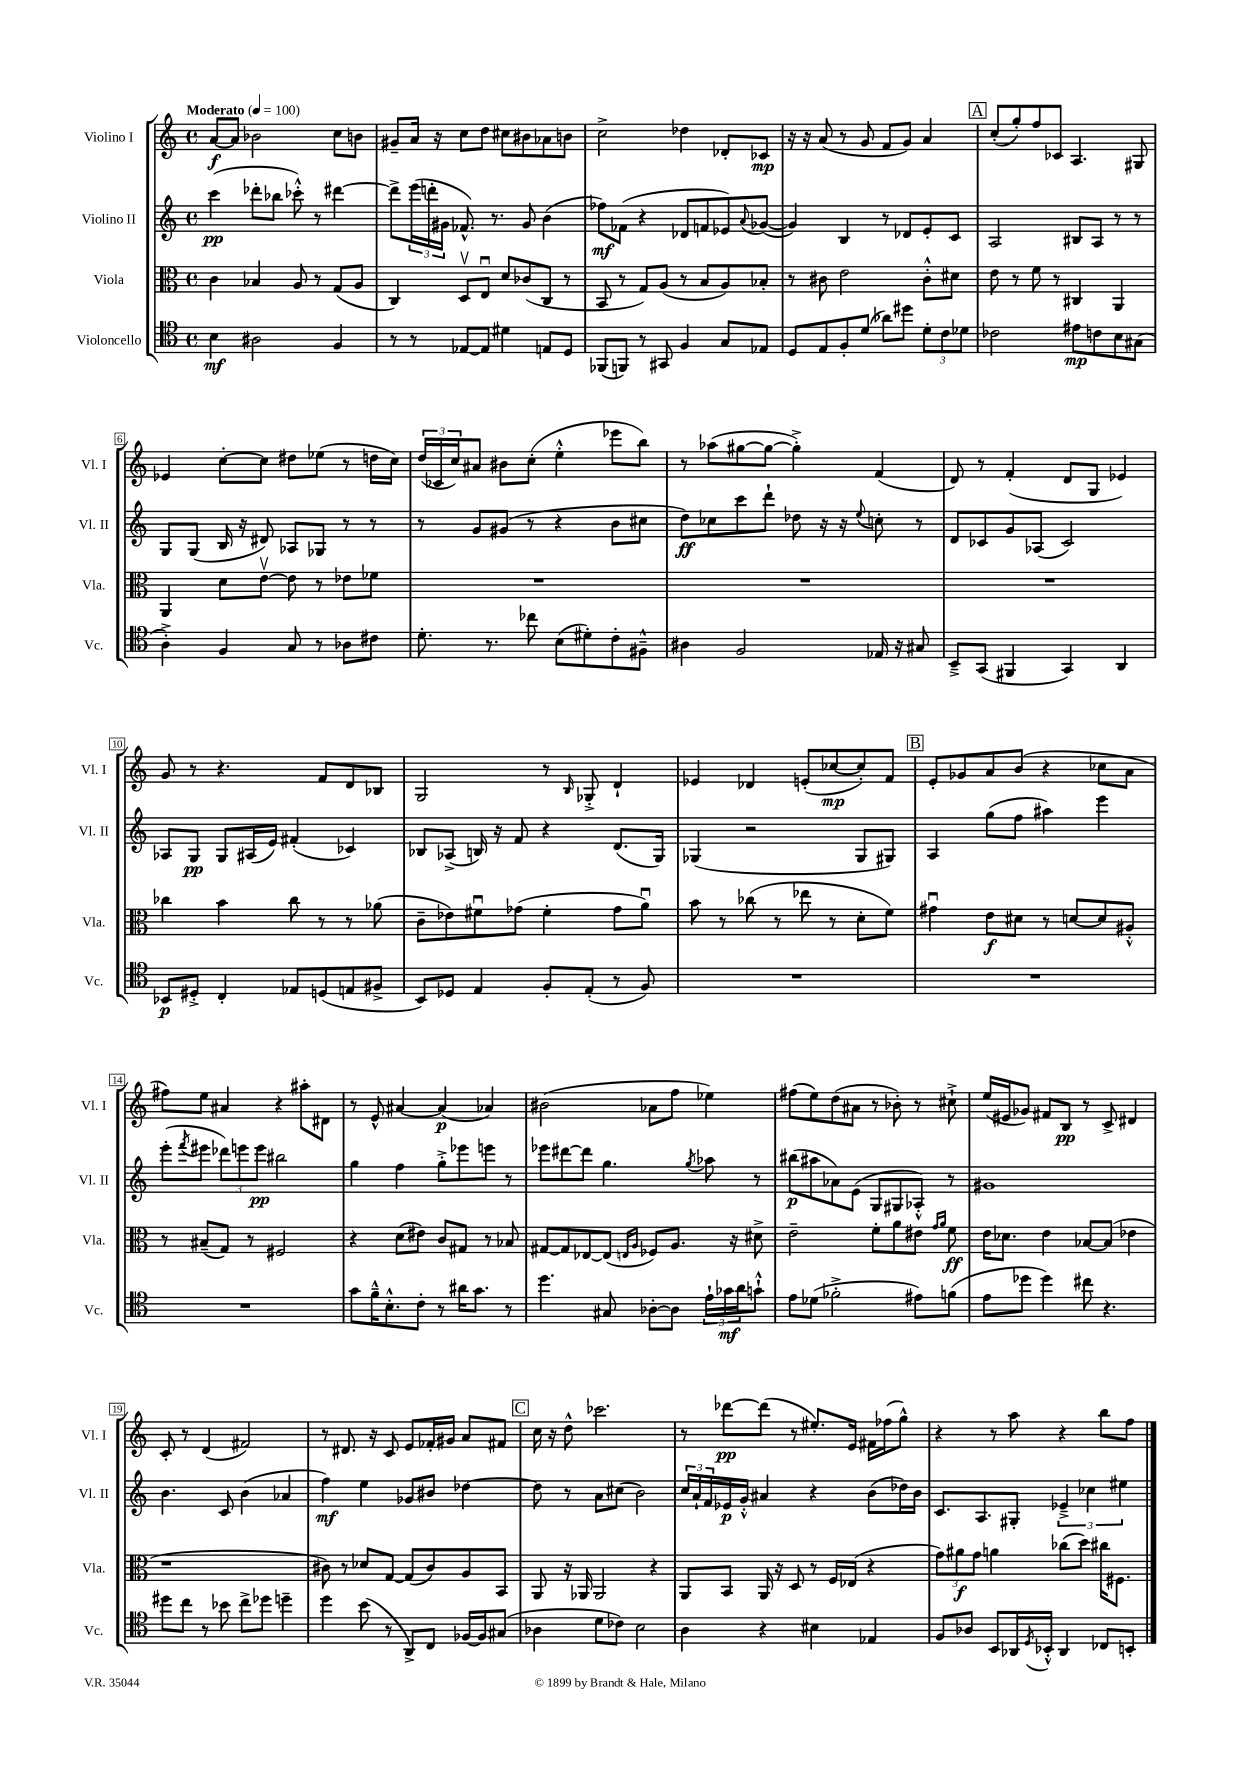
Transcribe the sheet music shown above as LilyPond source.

<<
\new StaffGroup <<
\new Staff = "s0" \with { instrumentName = "Violino I" shortInstrumentName = "Vl. I" } {
    \clef treble \key c \major \defaultTimeSignature \time 4/4 \tempo "Moderato" 4 = 100
    a'8~\f a'8 bes'2 c''8 b'8 |
    gis'8-- a'16 r16 c''8 d''8 cis''8 bis'8 aes'8 b'8 |
    c''2-> des''4 des'8-. ces'8\mp |
    r16 r16 a'8( r8 g'8 f'8 g'8) a'4 |
    \mark \markup { \box "A" } c''8-.( g''8-.) f''8 ces'8 a4. gis8 |
    ees'4 c''8~-. c''8 dis''8 ees''8( r8 d''16 c''16) |
    \tuplet 3/2 { d''16( ces'16 c''16) } ais'8 bis'8 c''8-.( e''4-.-^ ees'''8 b''8) |
    r8 aes''8( gis''8~ gis''8~ gis''4-.->) f'4( |
    d'8) r8 f'4-.( d'8 g8 ees'4) |
    g'8 r8 r4. f'8 d'8 bes8 |
    g2 r8 \grace { b16 } ges8-.-> d'4-! |
    ees'4 des'4 e'8-.( ces''8~\mp ces''8-.) f'8 |
    \mark \markup { \box "B" } e'8-. ges'8 a'8 b'8( r4 ces''8 a'8 |
    fis''8) e''8 ais'4 r4 ais''8-. dis'8 |
    r8 e'8-^ ais'4~ ais'4\p( aes'4) |
    bis'2( aes'8 f''8 ees''4) |
    fis''8( e''8) d''8( ais'8 r8 bes'8-.) r8 cis''8-!-> |
    e''16( eis'16 ges'8) fis'8 b8\pp r8 c'8-> dis'4 |
    c'8-. r8 d'4( fis'2) |
    r8 dis'8. r16 c'8 e'8 fes'16-. gis'16 a'8 fis'8 |
    \mark \markup { \box "C" } c''16 r16 d''8-^ ces'''2. |
    r8 des'''8~\pp des'''8( r8 eis''8.-.) e'16 fis'16 fes''16( g''8-^) |
    r4 r8 a''8 r4 b''8 f''8 \bar "|." |
}
\new Staff = "s1" \with { instrumentName = "Violino II" shortInstrumentName = "Vl. II" } {
    \clef treble \key c \major \defaultTimeSignature \time 4/4
    c'''4\pp( des'''8-. bes''8 ces'''8-.-^) r8 dis'''4~ |
    dis'''8-> \tuplet 3/2 { e'''16( d'''16-. gis'16 } fes'8.-^) r8. gis'8 b'4( |
    fes''8\mf) fes'8( r4 des'8 f'8 ees'8) \appoggiatura { a'8 } ges'8~( |
    ges'4) b4 r8 des'8 e'8-. c'8 |
    \mark \markup { \box "A" } a2 bis8 a8 r8 r8 |
    g8 g8( b16 r16 dis'8) aes8 ges8 r8 r8 |
    r8 g'8 gis'8( r8 r4 b'8 cis''8 |
    d''8\ff) ces''8 c'''8 d'''8-! des''8 r16 r16 \appoggiatura { e''8 } c''8-. r8 |
    d'8 ces'8 g'8 aes8( ces'2) |
    aes8 g8\pp g8 ais16( e'16) fis'4-.( ces'4) |
    bes8 aes8->( b16) r16 f'8 r4 d'8.( g16) |
    ges4( r2 ges8 gis8) |
    \mark \markup { \box "B" } a4 g''8( f''8 ais''4) e'''4 |
    e'''8-.( \acciaccatura { f'''8 } eis'''8 \tuplet 3/2 { des'''8) e'''8 e'''8\pp } bis''2 |
    g''4 f''4 g''8-.-> ees'''8 e'''8 r8 |
    ees'''8 dis'''8~ dis'''8 g''4. \acciaccatura { g''8 } aes''8 r8 |
    bis''8\p( ais''8 aes'8) e'8( g8 gis8 aes8-.-^) r8 |
    gis'1 |
    b'4. c'8 b'4( aes'4 |
    f''4\mf) e''4 ges'8 bis'8 des''4~ |
    \mark \markup { \box "C" } des''8 r8 a'8 cis''8( b'2) |
    \tuplet 3/2 { c''16 a'16-! f'16 } ees'16\p g'16-.-^ ais'4 r4 b'8( des''16) b'16 |
    c'8. a8. gis8-. \tuplet 3/2 { ees'4---> ces''4 eis''4 } \bar "|." |
}
\new Staff = "s2" \with { instrumentName = "Viola" shortInstrumentName = "Vla." } {
    \clef alto \key c \major \defaultTimeSignature \time 4/4
    c'4 bes4 a8 r8 g8( a8 |
    c4) d8\upbow e8\downbow d'8 ces'8( c8 r8 |
    b,8 r8 g8) a8( r8 b8 a8) bes8-. |
    r8 cis'8 e'2 cis'8-.-^ dis'8 |
    \mark \markup { \box "A" } e'8 r8 f'8 r8 cis4 a,4 |
    a,4 d'8 e'8~\upbow e'8 r8 ees'8 fes'8 |
    R1 |
    R1 |
    R1 |
    ces''4 b'4 ces''8 r8 r8 aes'8( |
    c'8-- ees'8) fis'8\downbow ges'8( fis'4-. ges'8 a'8\downbow) |
    b'8 r8 ces''8( r8 ees''8 r8 d'8-. f'8) |
    \mark \markup { \box "B" } gis'4\downbow e'8\f dis'8 r8 d'8~ d'8 ais8-.-^ |
    r8 bis8--( g8) r8 fis2 |
    r4 d'8( eis'8) c'8 gis8 r8 bes8 |
    gis8~ gis8 ees8~ ees8( \grace { e16 a16 } fes8) a8. r16 dis'8-> |
    e'2-- f'8-. a'8 eis'8 \grace { g'16 a'16 } f'8\ff |
    e'16 des'8. e'4 bes8~ bes8( ees'4 |
    r1 |
    cis'8) r8 des'8 g8~ g8( cis'8) a8 b,8 |
    \mark \markup { \box "C" } a,8 r16 aes,16 aes,2 r4 |
    a,8 b,8 a,16 r16 d8 r8 f16 ees16( r4 |
    \tuplet 3/2 { g'8) ais'8\f g'8 } a'4 ces''8( d''8) cis''16 fis8. \bar "|." |
}
\new Staff = "s3" \with { instrumentName = "Violoncello" shortInstrumentName = "Vc." } {
    \clef tenor \key c \major \defaultTimeSignature \time 4/4
    b4\mf ais2 f4 |
    r8 r8 ees8~ ees8 dis'4 e8 d8 |
    fes,8( f,8) r8 gis,8 f4 g8 ees8 |
    d8 e8 f8-. d'8( aes'8) dis''8 \tuplet 3/2 { d'8-. c'8 des'8 } |
    \mark \markup { \box "A" } ces'2 eis'8\mp c'8 b8 gis8( |
    a4-.->) f4 g8 r8 aes8 cis'8 |
    d'8.-. r8. ces''8 b8( dis'8-.) c'8-. fis8---^ |
    ais4 f2 ees16 r16 gis8 |
    b,8---> g,8( fis,4 g,4) a,4 |
    bes,8\p dis8-.-> c4-. ees8 d8( e8 fis8-> |
    b,8) des8 e4 f8-. e8-.( r8 f8) |
    R1 |
    \mark \markup { \box "B" } R1 |
    R1 |
    g'8 f'16---^ b8.-.-^ c'8-. r8 ais'16 g'8. r8 |
    d''4. gis8 aes8~-. aes8 \tuplet 3/2 { e'16-! ges'16\mf a'16 } g'8-!-^ |
    e'8 des'8( fes'2-.-> eis'8) f'8( |
    e'8 des''8 des''4) cis''8 r4. |
    dis''8 c''8 r8 bes'8 c''8-> des''8 d''4-- |
    d''4 b'8( r8 a,8->) c8 fes16~ fes16 gis8( |
    \mark \markup { \box "C" } aes4 d'8 ces'8) b2 |
    a4 r4 bis4 ees4 |
    f8 aes8 b,8 aes,16 \acciaccatura { d8 } bes,16-.-^ aes,4 ces8 b,8-. \bar "|." |
}
>>
>>
\layout { \context { \Score \override BarNumber.stencil = #(make-stencil-boxer 0.1 0.3 ly:text-interface::print) } }
